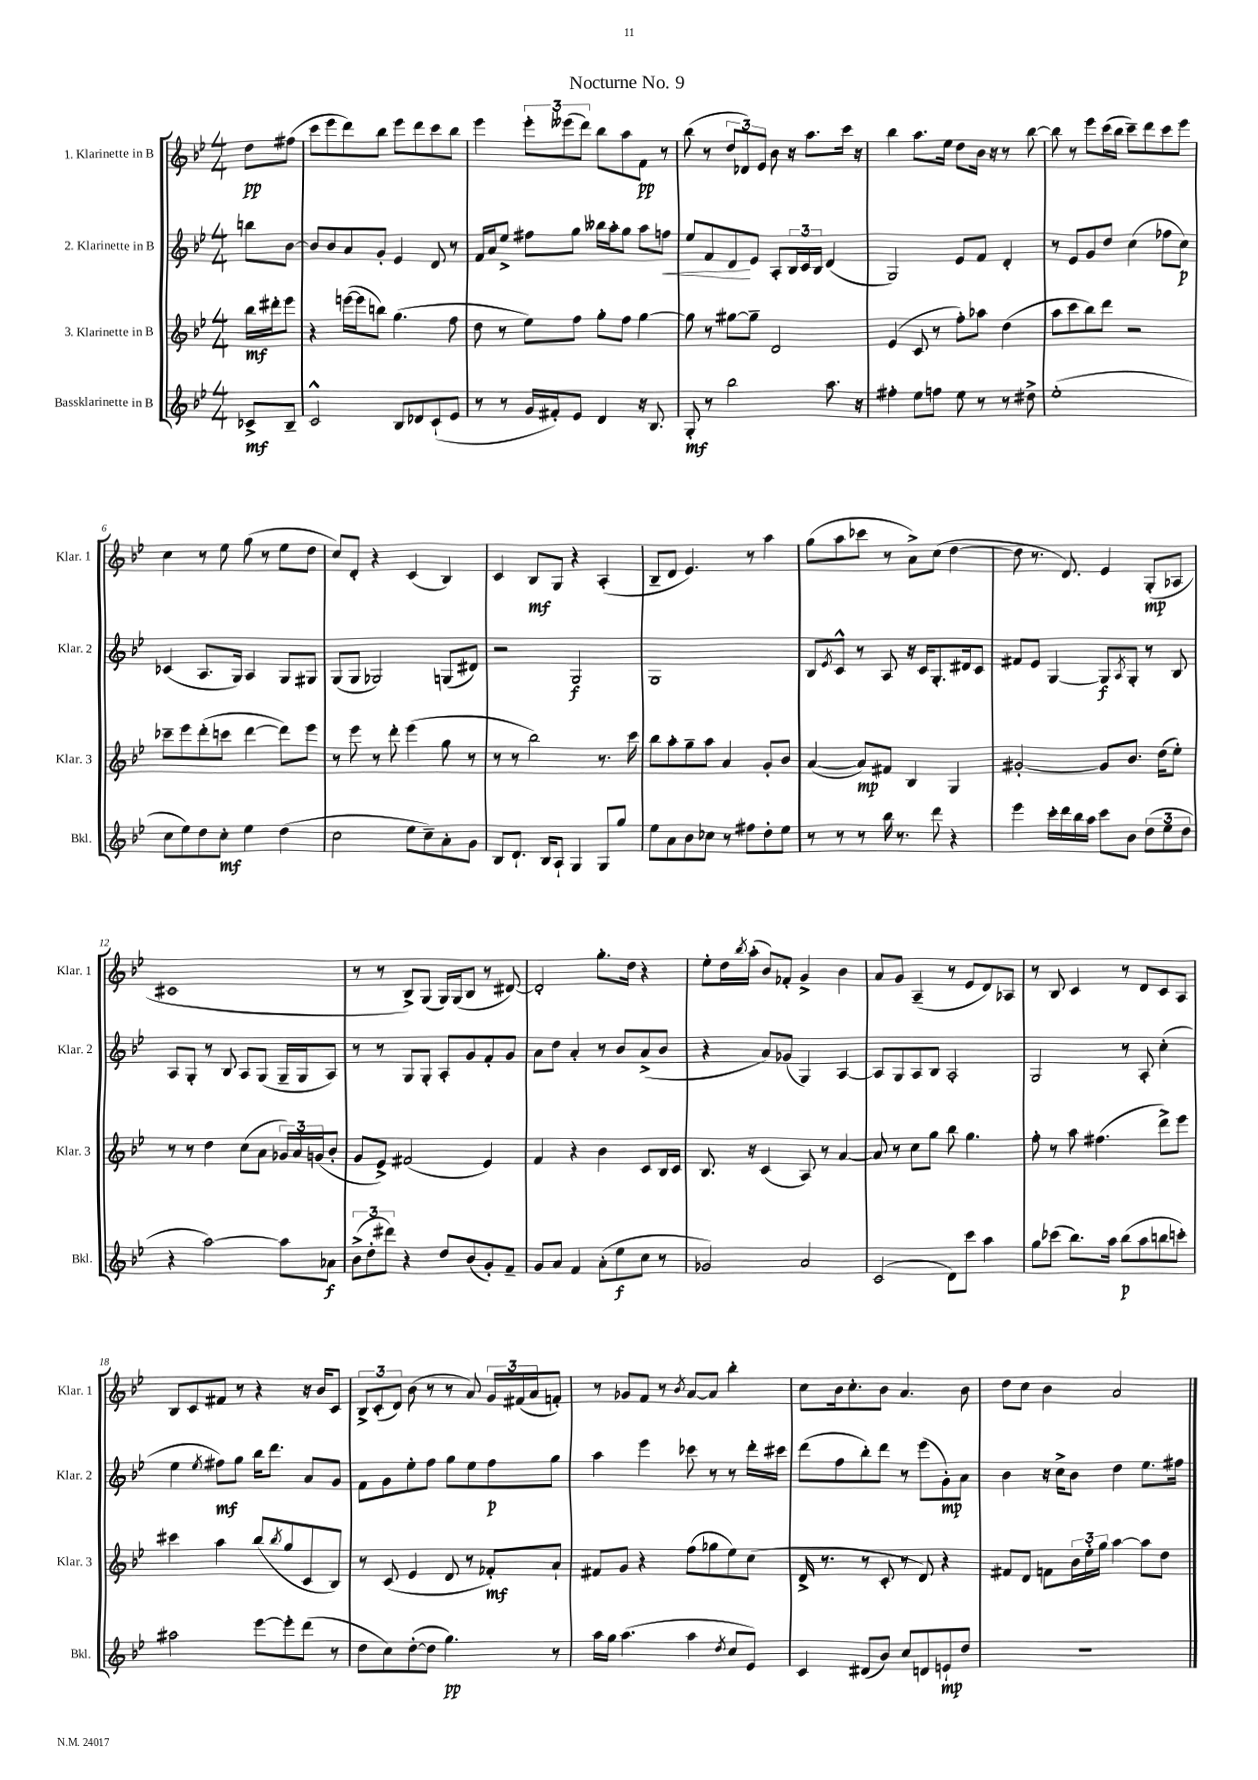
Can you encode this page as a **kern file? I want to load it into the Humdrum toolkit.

**kern	**dynam	**kern	**dynam	**kern	**dynam	**kern	**dynam
*part4	*part4	*part3	*part3	*part2	*part2	*part1	*part1
*staff4	*staff4	*staff3	*staff3	*staff2	*staff2	*staff1	*staff1
*I"Bassklarinette in B	*	*I"3. Klarinette in B	*	*I"2. Klarinette in B	*	*I"1. Klarinette in B	*
*I'Bkl.	*	*I'Klar. 3	*	*I'Klar. 2	*	*I'Klar. 1	*
*clefG2	*	*clefG2	*	*clefG2	*	*clefG2	*
*k[b-e-]	*	*k[b-e-]	*	*k[b-e-]	*	*k[b-e-]	*
*M4/4	*	*M4/4	*	*M4/4	*	*M4/4	*
=	=	=	=	=	=	=	=
8c-X^/L	mf	16bb-\LL	mf	8bbn\L	.	8dd\L	pp
.	.	16ddd#X'\J	.	.	.	.	.
8B-~/J	.	8eee-\J	.	[8b-\J	.	(8ff#X\J	.
=1	=1	=1	=1	=1	=1	=1	=1
2c^^/	.	4r	.	8b-/L]	.	8ccc\L	.
.	.	.	.	8b-/	.	8eee-\	.
.	.	([16eeen\LL	.	8a/	.	8ddd\)	.
.	.	16eee\J]	.	.	.	.	.
.	.	8bbn\J)	.	8g'/J	.	8bb-\J	.
8B-/L	.	(4.gg\	.	4e-/	.	8eee-\L	.
8d-X/	.	.	.	.	.	8ddd\	.
(8c`/	.	.	.	8d/	.	8ccc\	.
8e-/J	.	8ff\	.	8r	.	8bb-\J	.
=2	=2	=2	=2	=2	=2	=2	=2
8r	.	8dd\	.	16f/LL	.	4eee-\	.
.	.	.	.	16a/J	.	.	.
8r	.	8r	.	8ee-^/J	.	.	.
16g/LL	.	8ee-\L)	.	8ff#X\L	.	12eee-'\L	.
16f#X'/J)	.	.	.	.	.	.	.
.	.	.	.	.	.	(12eee--X\	.
8e-/J	.	8ff\J	.	8gg\J	.	.	.
.	.	.	.	.	.	12ddd\J)	.
4d/	.	8gg'\L	.	16bb--X\LL	.	8bb-\L	.
.	.	.	.	16aa'\J	.	.	.
.	.	8ff\J	.	8gg\J	.	8aa\	.
16r	.	[4gg\	.	8aa\L	.	8f\J	pp
8.B-/	.	.	.	.	.	.	.
!	!	!	!	!	!LO:HP:b	!	!
.	.	.	.	8ffn\J	<	8r	.
=3	=3	=3	=3	=3	=3	=3	=3
8G'/	mf	8gg\]	.	8ee-/L	.	(8bb-\	.
8r	.	8r	.	8f/	.	8r	.
2bb-\	.	[8gg#X\L	.	8d/	.	12dd/L	.
.	.	.	.	.	.	12d-X/)	.
.	.	8gg#~\J]	.	8e-/J	[	.	.
.	.	.	.	.	.	12e-/J	.
.	.	2d/	.	8A'/L	.	8b-\	.
.	.	.	.	24B-/L	.	16r	.
.	.	.	.	24c/	.	.	.
.	.	.	.	.	.	8.aa\L	.
.	.	.	.	24B-/JJ	.	.	.
8.aa\	.	.	.	(4d/	.	.	.
.	.	.	.	.	.	16ccc\Jk	.
16r	.	.	.	.	.	16r	.
=4	=4	=4	=4	=4	=4	=4	=4
4ff#X'\	.	(4e-/	.	2G/)	.	4bb-\	.
8ee-\L	.	8c/	.	.	.	8.aa\L	.
8ffn\J	.	8r	.	.	.	.	.
.	.	.	.	.	.	16ee-\Jk	.
8ee-\	.	8ff'\L)	.	8e-/L	.	8dd\L	.
8r	.	8aa-X\J	.	8f/J	.	16b-\Jk	.
.	.	.	.	.	.	16r	.
8r	.	(4dd\	.	4d'/	.	8r	.
8dd#X^\	.	.	.	.	.	[8bb-\	.
=5	=5	=5	=5	=5	=5	=5	=5
(1ee-'	.	8aa\L	.	8r	.	8bb-\]	.
.	.	8ccc\	.	8e-/L	.	8r	.
.	.	8bb-\)	.	8g/	.	8eee-\L	.
.	.	8ddd\J	.	8dd/J	.	(16ccc\L	.
.	.	.	.	.	.	16bb-\JJ	.
.	.	2r	.	(4cc\	.	8ccc~\L)	.
.	.	.	.	.	.	8ddd\	.
.	.	.	.	8ff-X\L	.	8ccc\	.
.	.	.	.	8cc\J)	p	8eee-\J	.
!!LO:LB:g=z
=6	=6	=6	=6	=6	=6	=6	=6
8cc\L	.	8ccc-X~\L	.	(4c-X/	.	4cc\	.
8ee-\)	.	8eee-\	.	.	.	.	.
8dd\	.	(8ddd'\	.	8.A/L	.	8r	.
8cc'\J	mf	8cccn\J	.	.	.	8ee-\	.
.	.	.	.	16G/Jk)	.	.	.
4ee-\	.	[4ddd\	.	4A/	.	(8gg\	.
.	.	.	.	.	.	8r	.
(4dd\	.	8ddd\L])	.	8G/L	.	8ee-\L	.
.	.	8eee-\J	.	8G#X/J	.	8dd\J	.
=7	=7	=7	=7	=7	=7	=7	=7
2cc\	.	8r	.	(8G/L	.	8cc/L)	.
.	.	8eee-\	.	8G/J	.	8d'/J	.
.	.	8r	.	2G-X/)	.	4r	.
.	.	8ddd'\	.	.	.	.	.
8ee-\L	.	(4eee-\	.	.	.	(4c/	.
8cc~\)	.	.	.	.	.	.	.
8a'\	.	8gg\	.	(8Gn/L	.	4B-/)	.
8g\J	.	8r	.	8d#X/J)	.	.	.
=8	=8	=8	=8	=8	=8	=8	=8
8B-/L	.	8r	.	2r	.	4c/	.
8.d`/J	.	8r	.	.	.	.	.
.	.	2bb-\)	.	.	.	8B-/L	mf
16B-/KL	.	.	.	.	.	.	.
8A`/J	.	.	.	.	.	8G/J	.
4G/	.	.	.	2G/	f	4r	.
8G/L	.	8.r	.	.	.	(4A'/	.
8gg/J	.	.	.	.	.	.	.
.	.	16ccc\	.	.	.	.	.
=9	=9	=9	=9	=9	=9	=9	=9
8ee-\L	.	8bb-\L	.	1G	.	8B-~/L	.
8a\	.	8aa'\	.	.	.	8d/J	.
8b-\	.	8gg~\	.	.	.	4.e-/)	.
8cc-X\J	.	8aa\J	.	.	.	.	.
8r	.	4a/	.	.	.	.	.
8ff#X\L	.	.	.	.	.	8r	.
8dd'\	.	8g'/L	.	.	.	4aa\	.
8ee-\J	.	8b-/J	.	.	.	.	.
=10	=10	=10	=10	=10	=10	=10	=10
8r	.	([4a/	.	8B-/L	.	(8gg\L	.
.	.	.	.	8qe-/	.	.	.
8r	.	.	.	8c^^/J	.	8aa\	.
8r	.	8a/L])	mp	8r	.	8ccc-X\J	.
16bb-\	.	8f#X/J	.	8A/	.	8r	.
8.r	.	.	.	.	.	.	.
.	.	4B-/	.	16r	.	8a^\L)	.
.	.	.	.	16c/KL	.	.	.
8ddd\	.	.	.	8.G'/	.	(8cc\J	.
4r	.	4G/	.	.	.	[4dd\	.
.	.	.	.	16d#X/k	.	.	.
.	.	.	.	8c/J	.	.	.
=11	=11	=11	=11	=11	=11	=11	=11
4eee-\	.	[2g#X'/	.	8f#X/L	.	8dd\]	.
.	.	.	.	8e-/J	.	8.r	.
16ccc'\LL	.	.	.	[4G/	.	.	.
16ddd\	.	.	.	.	.	8.d/)	.
16bb-\	.	.	.	.	.	.	.
16aa\JJ	.	.	.	.	.	.	.
8ccc\L	.	8g#/L]	.	8G/L]	f	4e-/	.
.	.	.	.	8qA/	.	.	.
8b-\J	.	8.b-/J	.	8G'/J	.	.	.
(12dd\L	.	.	.	8r	.	(8G'/L	mp
.	.	(16dd\KL	.	.	.	.	.
12ee-\	.	.	.	.	.	.	.
.	.	8ee-'\J)	.	8B-/	.	8A-X/J	.
12dd\J	.	.	.	.	.	.	.
!!LO:LB:g=z
=12	=12	=12	=12	=12	=12	=12	=12
4r	.	8r	.	8A/L	.	1c#X	.
.	.	8r	.	8G'/J	.	.	.
[2aa\)	.	4dd\	.	8r	.	.	.
.	.	.	.	8B-/	.	.	.
.	.	(8cc\L	.	8A/L	.	.	.
.	.	8a\J	.	(8G/J	.	.	.
8aa\L]	.	24g-X/LL)	.	16G~/LL	.	.	.
.	.	24a/	.	.	.	.	.
.	.	.	.	16G/J	.	.	.
.	.	(24gn/J	.	.	.	.	.
8a-X\J	f	8b-'/J	.	8A/J)	.	.	.
=13	=13	=13	=13	=13	=13	=13	=13
(12b-^\L	.	8g/L	.	8r	.	8r	.
12dd'\	.	.	.	.	.	.	.
.	.	8e-^/J)	.	8r	.	8r	.
12ddd#X\J)	.	.	.	.	.	.	.
4r	.	(2f#X/	.	8G/L	.	8B-^/L)	.
.	.	.	.	8G'/J	.	(8G/J	.
8dd/L	.	.	.	8A'/L	.	16G/LL)	.
.	.	.	.	.	.	(16G/J	.
(8b-/	.	.	.	8g/	.	8B-/J	.
8g'/)	.	4e-/)	.	8f'/	.	8r	.
8f~/J	.	.	.	8g/J	.	[8d#X/)	.
=14	=14	=14	=14	=14	=14	=14	=14
8g/L	.	4f/	.	8a\L	.	2d#'/]	.
8a/J	.	.	.	8dd\J	.	.	.
4f/	.	4r	.	4a'/	.	.	.
(8a'\L	.	4b-\	.	8r	.	8.gg'\L	.
8ee-\	f	.	.	8b-/L	.	.	.
.	.	.	.	.	.	16dd\Jk	.
8cc\J	.	8c/L	.	(8a^/	.	4r	.
8r	.	16B-/L	.	8b-/J	.	.	.
.	.	16c/JJ	.	.	.	.	.
=15	=15	=15	=15	=15	=15	=15	=15
2g-X/)	.	8.B-/	.	4r	.	8ee-'\L	.
.	.	.	.	.	.	16dd\L	.
.	.	.	.	.	.	8qbb-/	.
.	.	16r	.	.	.	(16aa'\JJ	.
.	.	(4c/	.	8a/L)	.	8b-/L)	.
.	.	.	.	(8g-X/J	.	8f-X'/J	.
2a/	.	8A/)	.	4G/)	.	4g^/	.
.	.	8r	.	.	.	.	.
.	.	[4a/	.	[4A/	.	4b-\	.
=16	=16	=16	=16	=16	=16	=16	=16
(2c/	.	8a/]	.	8A/L]	.	8a/L	.
.	.	8r	.	8G/	.	8g/J	.
.	.	8cc\L	.	8A/	.	(4A~/	.
.	.	8gg\J	.	8B-/J	.	.	.
8d\L)	.	8bb-\	.	2A'/	.	8r	.
8ccc\J	.	4.gg\	.	.	.	8e-/L	.
4aa\	.	.	.	.	.	8d/)	.
.	.	.	.	.	.	8A-X/J	.
=17	=17	=17	=17	=17	=17	=17	=17
8gg\L	.	8ff'\	.	2G/	.	8r	.
(8ccc-X\J	.	8r	.	.	.	8B-/	.
8.bb-\L)	.	8aa\	.	.	.	4c/	.
.	.	(4.ff#X\	.	.	.	.	.
16aa\Jk	.	.	.	.	.	.	.
(8bb-\L	p	.	.	8r	.	8r	.
8aa\	.	.	.	8A'/	.	8d/L	.
8bbn\	.	8ddd^\L)	.	(4cc'\	.	8c/	.
8cccn'\J)	.	8eee-\J	.	.	.	8A/J	.
!!LO:LB:g=z
=18	=18	=18	=18	=18	=18	=18	=18
2aa#X\	.	4ccc#X\	.	4ee-\	.	8B-/L	.
.	.	.	.	.	.	8c/	.
.	.	.	.	8qee-/	.	.	.
.	.	4aa\	.	8ff#X\L)	mf	8f#X/J	.
.	.	.	.	8gg\J	.	8r	.
[8eee-\L	.	(8bb-/L	.	16bb-\KL	.	4r	.
.	.	.	.	8.ddd\J	.	.	.
.	.	8qbb-/	.	.	.	.	.
8eee-'\]	.	8gg/	.	.	.	.	.
(8ddd\J	.	8c/	.	8a/L	.	16r	.
.	.	.	.	.	.	16b-/KL	.
8r	.	8B-/J)	.	8g/J	.	8c/J	.
=19	=19	=19	=19	=19	=19	=19	=19
8dd\L	.	8r	.	8f\L	.	12B-^/L	.
.	.	.	.	.	.	(12c'/	.
8cc\)	.	(8c/	.	8g\	.	.	.
.	.	.	.	.	.	12d/J)	.
([8dd'\	.	4e-/	.	8ee-'\	.	(8b-\	.
8dd\J]	.	.	.	8ff\J	.	8r	.
4.gg\)	pp	8d/	.	8gg\L	.	8r	.
.	.	8r	.	8ee-\	.	8a/)	.
.	.	8f-X'/L)	mf	8ff\	p	24g/LL	.
.	.	.	.	.	.	(24f#X/	.
.	.	.	.	.	.	24a/J	.
8r	.	8a`/J	.	8gg\J	.	8fn'/J)	.
=20	=20	=20	=20	=20	=20	=20	=20
16aa\LL	.	8f#X/L	.	4aa\	.	8r	.
16gg\JJ	.	.	.	.	.	.	.
(4.aa\	.	8g/J	.	.	.	8g-X/L	.
.	.	4r	.	4eee-\	.	8f/J	.
.	.	.	.	.	.	8r	.
.	.	.	.	.	.	8qb-/	.
4aa\	.	(8ff\L	.	8ccc-X\	.	[8a/L	.
.	.	8gg-X\	.	8r	.	8a/J]	.
8qdd/	.	.	.	.	.	.	.
8cc/L	.	8ee-\)	.	8r	.	4bb-'\	.
8e-/J)	.	(8cc\J	.	16ddd'\LL	.	.	.
.	.	.	.	16ccc#X\JJ	.	.	.
=21	=21	=21	=21	=21	=21	=21	=21
4c/	.	16d^/	.	(8ddd\L	.	8cc\L	.
.	.	8.r	.	.	.	.	.
.	.	.	.	8ff\	.	16b-\k	.
.	.	.	.	.	.	8.cc'\	.
(8d#X/L	.	8r	.	8bb-'\)	.	.	.
8b-/J)	.	8c'/	.	8ddd\J	.	8b-\J	.
8cc/L	.	8r	.	8r	.	4.a/	.
8dn/	.	8d/)	.	(8eee-\L	.	.	.
8en`/	mp	4r	.	8g'\)	mp	.	.
8dd/J	.	.	.	8a\J	.	8b-\	.
=22	=22	=22	=22	=22	=22	=22	=22
1r	.	8f#X/L	.	4b-\	.	8dd\L	.
.	.	8d/J	.	.	.	8cc\J	.
.	.	8fn\L	.	16r	.	4b-\	.
.	.	.	.	16cc^\KL	.	.	.
.	.	24b-\L	.	8b-\J	.	.	.
.	.	24ee-'\	.	.	.	.	.
.	.	24gg\JJ	.	.	.	.	.
.	.	[4aa\	.	4dd\	.	2a/	.
.	.	8aa\L]	.	8.ee-\L	.	.	.
.	.	8dd\J	.	.	.	.	.
.	.	.	.	16ff#X\Jk	.	.	.
==	==	==	==	==	==	==	==
*-	*-	*-	*-	*-	*-	*-	*-
